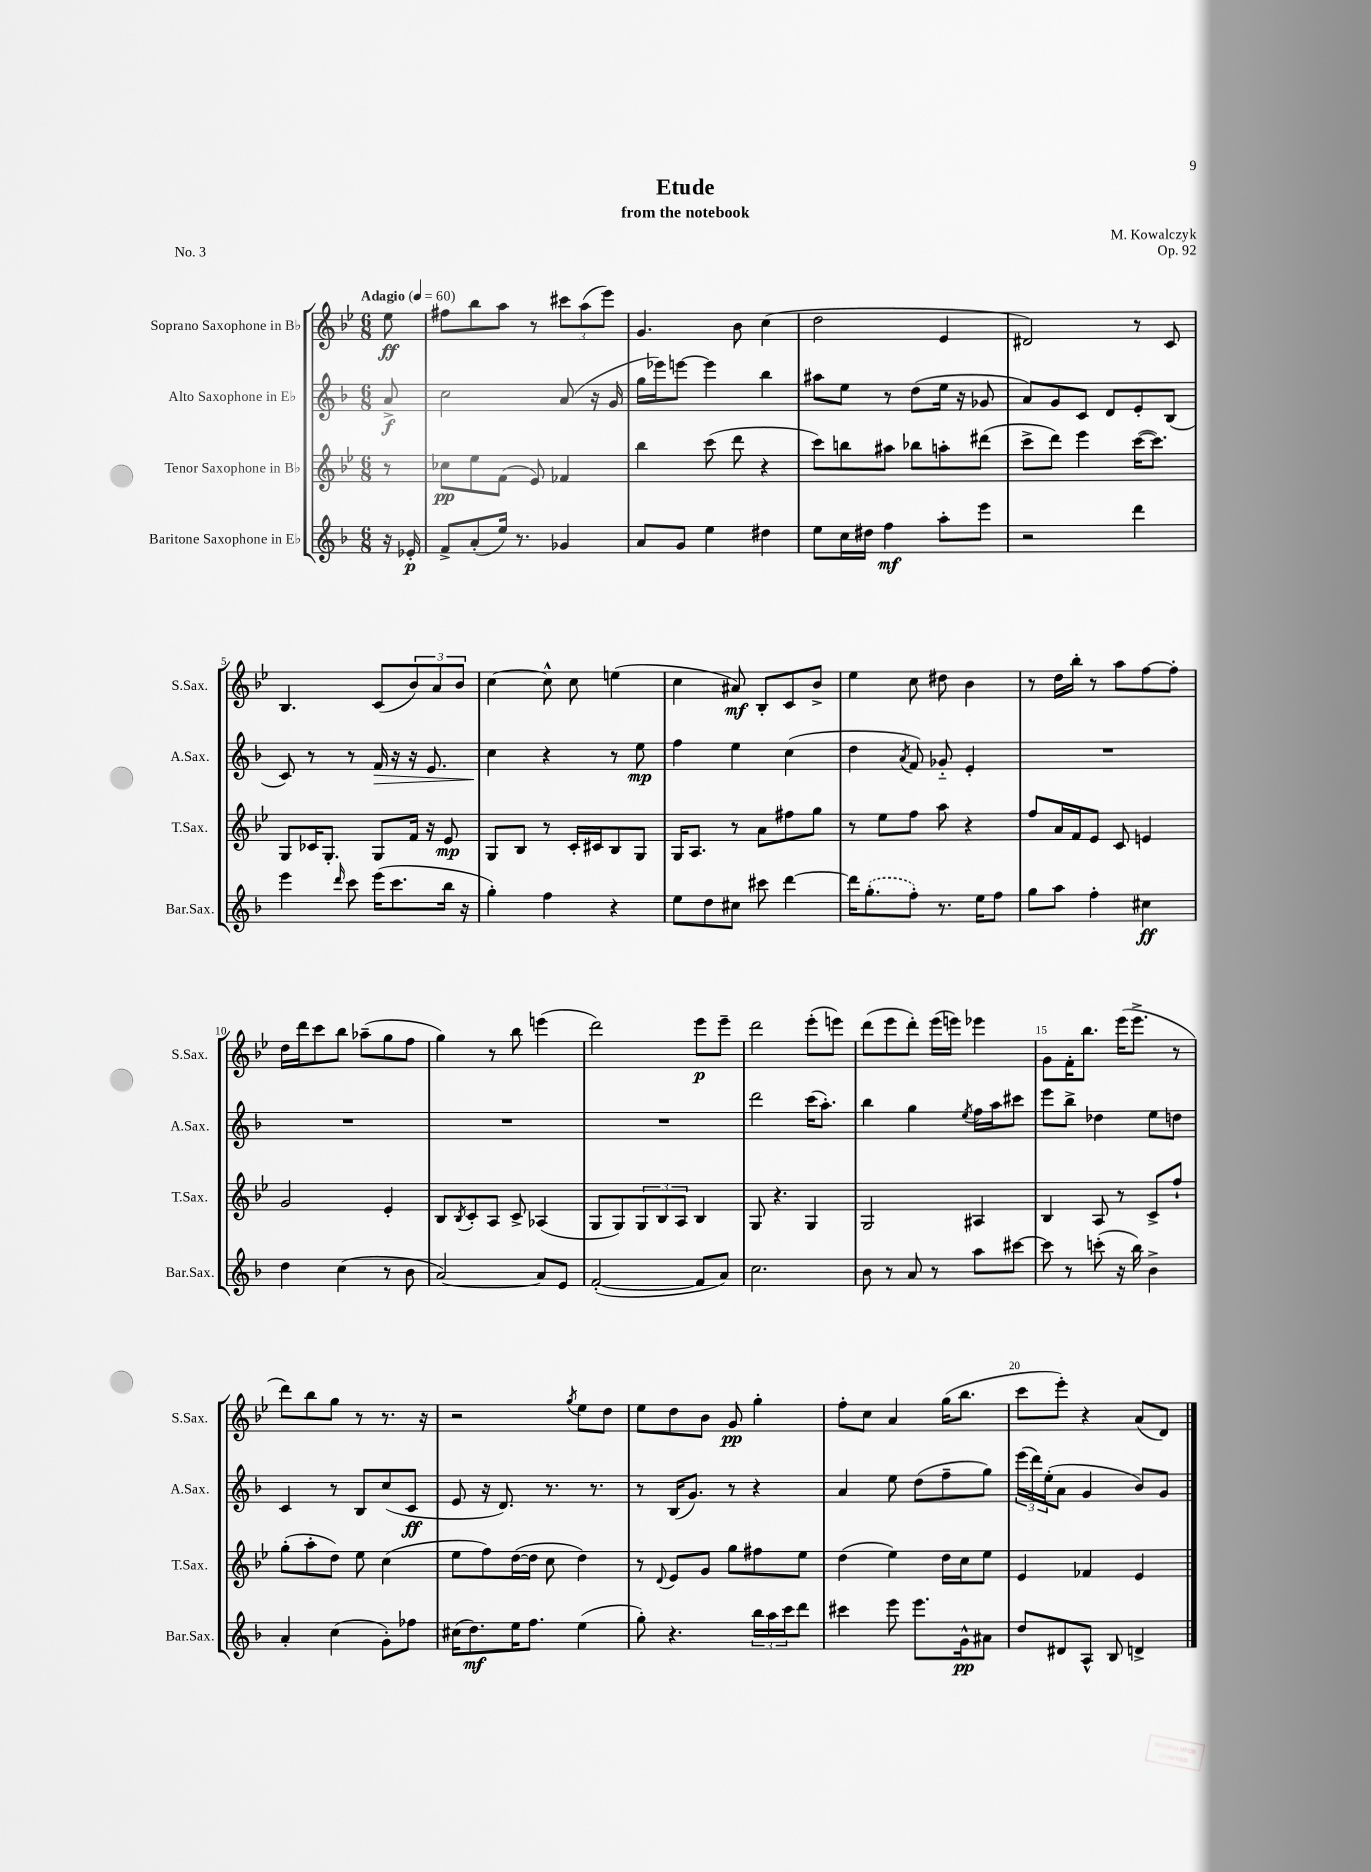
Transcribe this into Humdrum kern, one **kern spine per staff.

**kern	**kern	**kern	**kern
*staff4	*staff3	*staff2	*staff1
*clefG2	*clefG2	*clefG2	*clefG2
*k[b-]	*k[b-e-]	*k[b-]	*k[b-e-]
*M6/8	*M6/8	*M6/8	*M6/8
*MM60	*MM60	*MM60	*MM60
16r	8r	8a^/	8ee-\
16e-'/	.	.	.
=	=	=	=
8f^/L	8cc-\L	2cc\	8ff#\L
(8a'/	8ee-\	.	8bb-\
16ee/Jk)	(8f\J	.	8aa\J
8.r	.	.	.
.	8e-/)	.	8r
4g-/	4f-/	(8a/	12ccc#\L
.	.	.	(12aa\
.	.	16r	.
.	.	.	12eee-\J)
.	.	16g/	.
=	=	=	=
8a/L	4bb-\	16gg\LL	4.g/
.	.	16eee-\J)	.
8g/J	.	[8eee\J	.
4ee\	(8ccc\	4eee\]	.
.	8ddd\	.	8b-\
4dd#\	4r	4bb-\	(4cc\
=	=	=	=
8ee\L	8ccc\L)	8aa#\L	2dd\
16cc\L	8bb\	8ee\J	.
16dd#\JJ	.	.	.
4ff\	8aa#\J	8r	.
.	8bb-\L	(8dd\L	.
8aa'\L	8aa'\	16ee\Jk	4e-/
.	.	16r	.
8eee\J	(8ddd#\J	8g-/	.
=	=	=	=
2r	8ccc^\L	8a/L)	2d#/)
.	8ddd\J)	8g/	.
.	4eee-\	8c/J	.
.	.	8d/L	.
4ddd\	([16ccc\LK	8e'/	8r
.	8.ccc\]J)	.	.
.	.	(8B-/J	8c/
=	=	=	=
4eee\	8G/L	8c/)	4.B-/
.	16c-/K	8r	.
.	8.G'/J	.	.
16qqddd/	.	.	.
8ccc\	.	8r	.
(16eee\LK	8G/L	16f/	(8c/L
8.ccc\	.	16r	.
.	16f/Jk	16r	12b-/)
.	16r	8.e/	.
.	.	.	12a/
16bb-\Jk	8e-/	.	.
.	.	.	12b-/J
16r	.	.	.
=	=	=	=
4gg'\)	8G/L	4cc\	[4cc\
.	8B-/J	.	.
4ff\	8r	4r	8cc^^\]
.	16c'/LL	.	8cc\
.	16c#/J	.	.
4r	8B-/	8r	(4ee\
.	8G/J	8ee\	.
=	=	=	=
8ee\L	16G/LK	4ff\	4cc\
.	8.A/J	.	.
8dd\	.	.	.
8cc#\J	8r	4ee\	8a#/)
8ccc#\	8a\L	.	8B-'/L
[4ddd\	8ff#\	(4cc\	8c/
.	8gg\J	.	8b-^/J
=	=	=	=
16ddd\]LK	8r	4dd\	4ee-\
(8.gg'\	.	.	.
.	8ee-\L	.	.
.	.	8qa/	.
8ff'\J)	8ff\J	8f/)	8cc\
8.r	8aa\	8g-'~/	8dd#\
.	4r	4e'/	4b-\
16ee\LK	.	.	.
8ff\J	.	.	.
=	=	=	=
8gg\L	8ff/L	2.r	8r
8aa\J	16a/L	.	16dd\LL
.	16f/J	.	16bb-'\JJ
4ff'\	8e-/J	.	8r
.	8c/	.	8aa\L
4cc#\	4e/	.	[8ff\
.	.	.	8ff'\]J
=	=	=	=
4dd\	2g/	2.r	16dd\LL
.	.	.	16ddd\J
.	.	.	8ccc\
(4cc\	.	.	8bb-\J
.	.	.	(8aa-~\L
8r	4e-'/	.	8gg\
8b-\	.	.	8ff\J
=	=	=	=
[2a/)	8B-/L	2.r	4gg\)
.	8qB-/	.	.
.	8c'/	.	.
.	8A/J	.	8r
.	8c^/	.	8bb-\
8a/]L	(4A-/	.	(4eee\
8e/J	.	.	.
=	=	=	=
([2f'/	8G/L	2.r	2ddd\)
.	8G/)	.	.
.	12G/	.	.
.	12B-/	.	.
.	12A/J	.	.
8f/]L	4B-/	.	8eee-\L
8a/J)	.	.	8eee-~\J
=	=	=	=
2.cc\	8G/	2ddd\	2ddd\
.	4.r	.	.
.	4G/	(16ccc\LK	(8eee-'\L
.	.	8.aa'\J)	.
.	.	.	8eee\J)
=	=	=	=
8b-\	2G/	4bb-\	(8ddd\L
8r	.	.	8eee-\
8a/	.	4gg\	8ddd'\J)
8r	.	.	(16eee-\LL
.	.	.	16eee\JJ)
.	.	8qee/	.
8aa\L	4A#/	16ff\LL	4eee-\
.	.	16aa\J	.
[8ccc#\J	.	8ccc#\J	.
=	=	=	=
8ccc#\]	4B-/	8eee\L	8g\L
8r	.	8bb-^\J	16f'\K
.	.	.	8.bb-\J
(8ccc'\	8A/	4dd-\	.
16r	8r	.	(16eee-\LK
16bb-\)	.	.	8.eee-^\J
4b-^\	8c^/L	8ee\L	.
.	8ff`/J	8dd\J	8r
=	=	=	=
4a'/	(8gg'\L	4c/	8ddd\L)
.	8aa'\	.	8bb-\
(4cc\	8dd\J)	8r	8gg\J
.	8ee-\	8B-/L	8r
8g'\L)	(4cc\	(8cc/	8.r
8ff-\J	.	8c/J	.
.	.	.	16r
=	=	=	=
(16cc#\LK	8ee-\L	8e/	2r
8.dd\)	.	.	.
.	8ff\)	16r	.
.	.	8.d/)	.
16ee\K	([16dd\L	.	.
8.ff\J	16dd\]JJ	.	.
.	8cc\	8.r	.
.	.	.	8qgg/
(4ee\	4dd\)	.	8ee-\L
.	.	8.r	.
.	.	.	8dd\J
=	=	=	=
8gg'\)	8r	8r	8ee-\L
.	8qqd/	.	.
4.r	8e-/L	(16B-/LK	8dd\
.	.	8.g/J)	.
.	8g/J	.	8b-\J
.	8gg\L	8r	8g/
24bb-\LL	8ff#\	4r	4gg'\
24aa\	.	.	.
24ccc\J	.	.	.
8ddd\J	8ee-\J	.	.
=	=	=	=
4ccc#\	(4dd\	4a/	8ff'\L
.	.	.	8cc\J
8eee\	4ee-\)	8ee\	4a/
8.eee\L	.	(8dd\L	.
.	16dd\LL	8ff~\	(16gg\LK
16g^^\k	16cc\J	.	8.bb-\J
8a#\J	8ee-\J	8gg\J)	.
=	=	=	=
8dd/L	4e-/	(24eee\LL	8ccc\L
.	.	24ddd\)	.
.	.	(24ee'\J	.
8d#/	.	8a\J	8eee-'\J)
8A^^/J	4f-/	4g/	4r
8B-/	.	.	.
4d^/	4e-/	8b-/L)	(8a/L
.	.	8g/J	8d/J)
==	==	==	==
*-	*-	*-	*-
